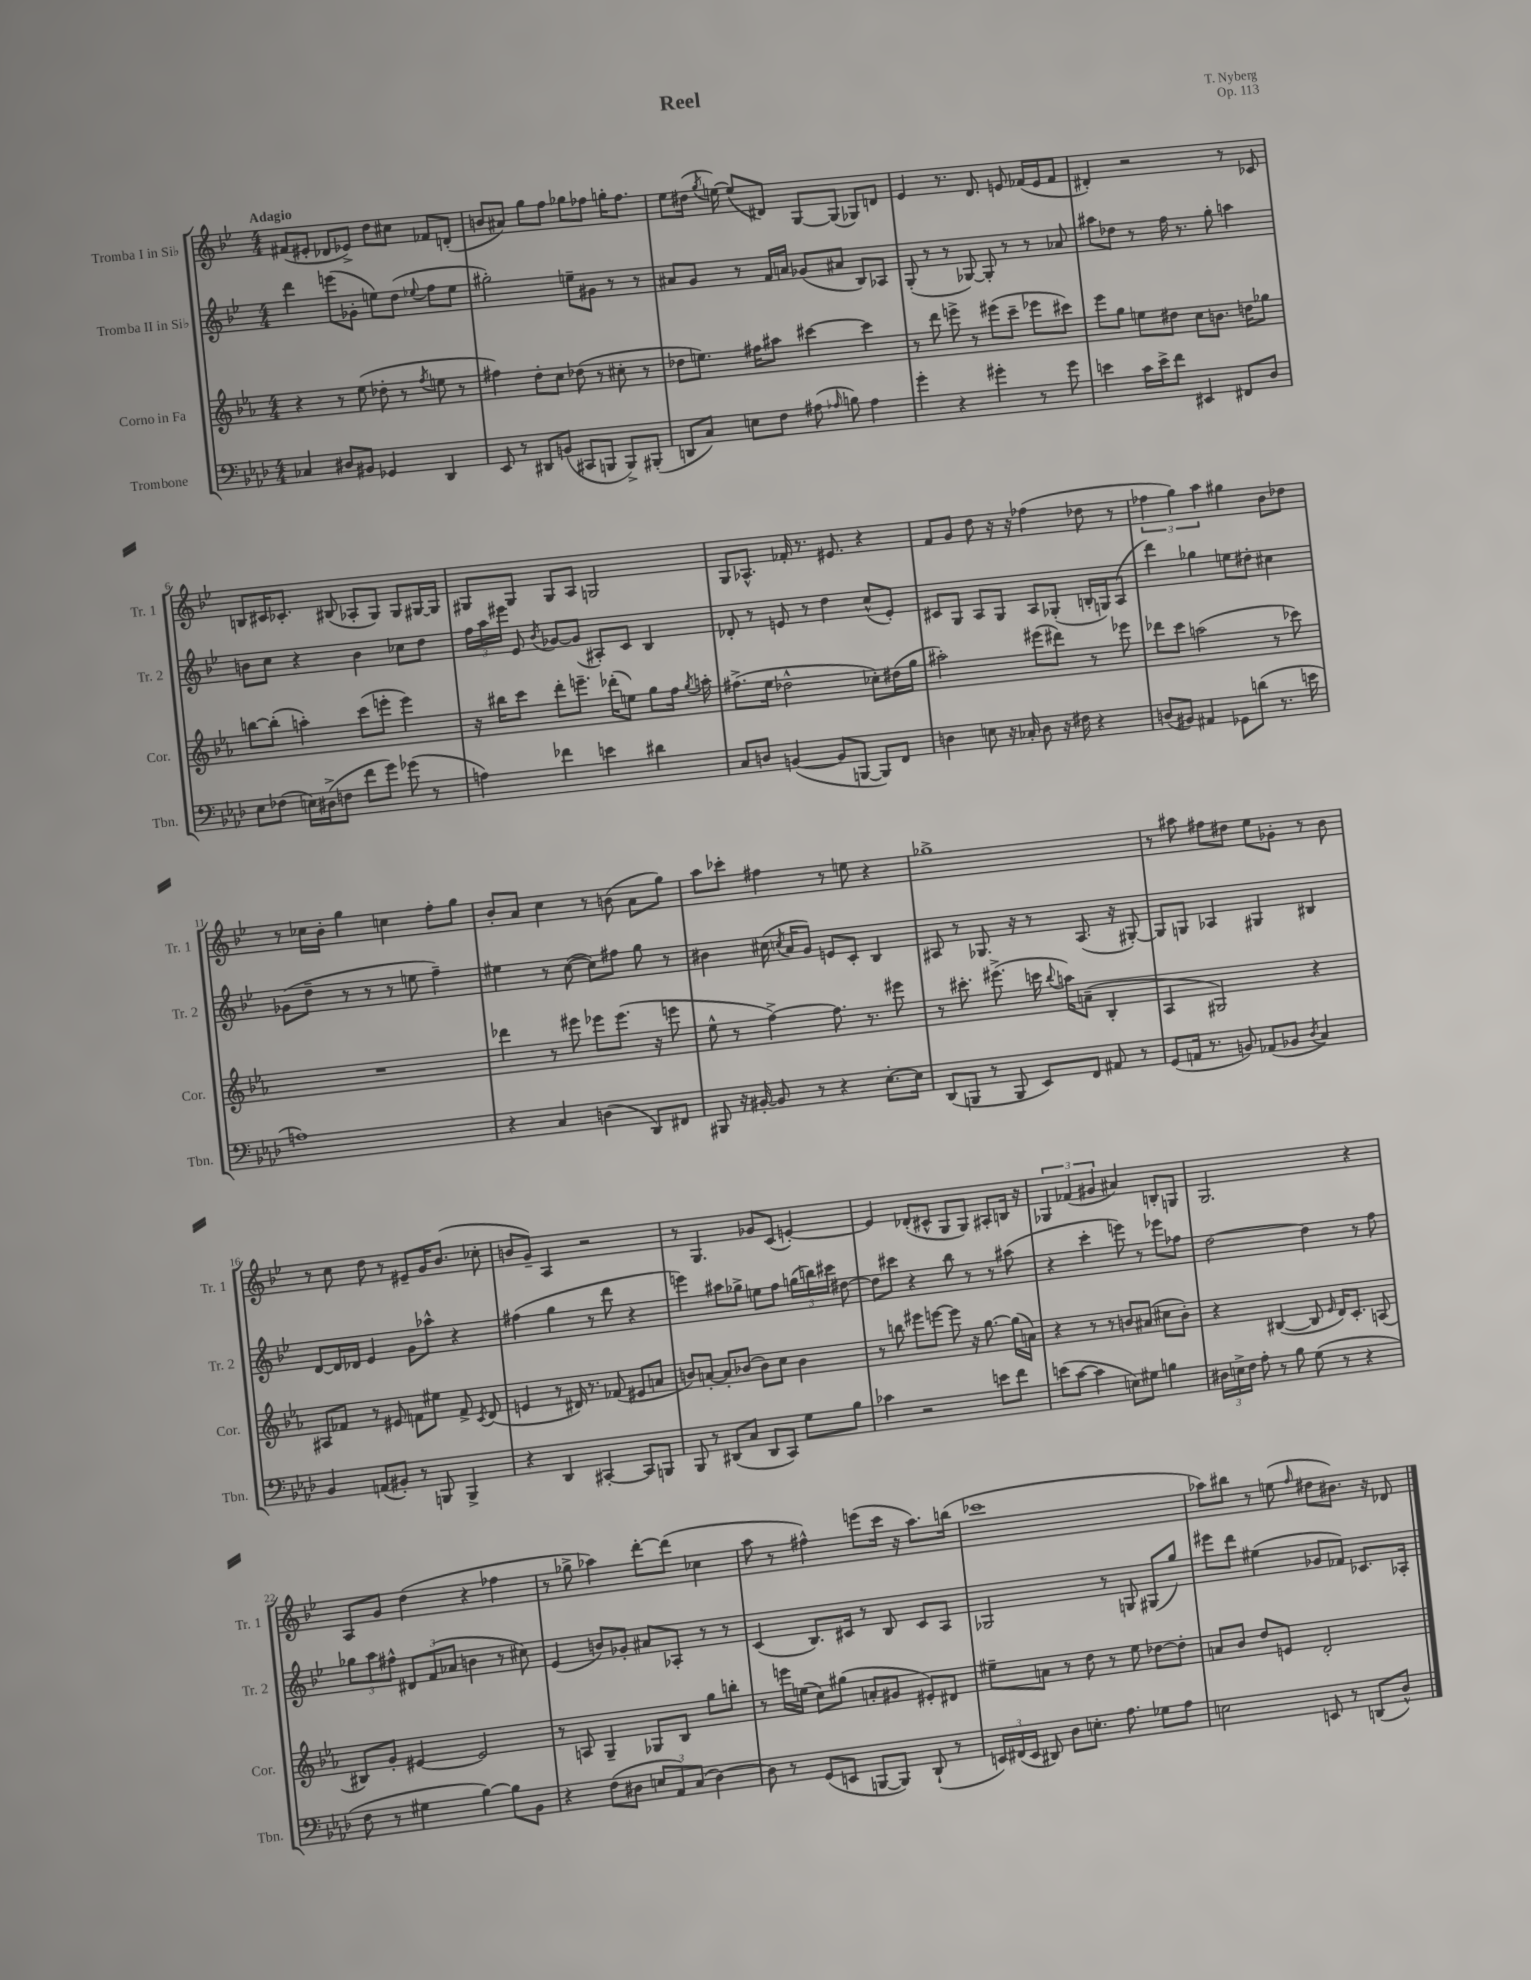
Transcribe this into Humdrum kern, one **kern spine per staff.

**kern	**kern	**kern	**kern
*part4	*part3	*part2	*part1
*staff4	*staff3	*staff2	*staff1
*I"Trombone	*I"Corno in Fa	*I"Tromba II in Si♭	*I"Tromba I in Si♭
*I'Tbn.	*I'Cor.	*I'Tr. 2	*I'Tr. 1
*clefF4	*clefG2	*clefG2	*clefG2
*k[b-e-a-d-]	*k[b-e-a-]	*k[b-e-]	*k[b-e-]
*M4/4	*M4/4	*M4/4	*M4/4
=1	=1	=1	=1
!	!	!	!LO:TX:a:B:t=Adagio
4C-X/	4r	4ddd\	(8f#X/L
.	.	.	8e#X'/J
8D#X/L	8r	(8eeen\L	8d-X/L
8BB#X/J	(8ee-\	8g-X'\J	8e-X^/J)
4GG-X/	8dd-X'\	8een\L)	8dd\L
.	8r	(8dd\J	8cc#X\J
.	8qff/	8qqee-X/	.
4DD-/	8een\	8ff\L	8f-X/L
.	8r	8ee-\J	(8dn'/J
=2	=2	=2	=2
8EE-/	4ff#X\)	2gg#X'\)	8bn/L
8r	.	.	8a#X/J)
8DD#X/L	8dd'\L	.	8gg\L
(8BBn/J	8cc\J	.	8ff\J
8CC#X/L	(8dd-X\	8een~\L	8gg-X\L
8BBBn/J	8r	8g#X\J	8ff-X\J
8BBB^/L)	8cc#X'\	8r	16ggn'\KL
.	.	.	8.ff-\J
(8BBB#X'/J	8r	8r	.
=3	=3	=3	=3
8DDn/L	8dd-X\L	8a#X/L	8ee-\L
8C/J)	8.een\J)	8g/J	(16dd#X\Jk
.	.	.	8qgg/
.	.	.	[16een\)
8En\L	.	8r	(8ee/L]
.	16ff#X\KL	.	.
8F\J	8aa#X\J	16f/LL	8d#X/J)
.	.	16an/JJ	.
(8A#X\	[4ccc#X\	(8g-X/L	[8G/L
16qqA-X/	.	.	.
8Bn\)	.	8a#X/J	(8G/J]
4A-\	4ccc#\]	8B-/L)	8G-X/L)
.	.	8A-X/J	8dn/J
=4	=4	=4	=4
4g'\	8r	(8G'/	4e-/
.	8ddd\	8r	.
4r	8eeen^\	8r	8.r
.	8r	[8G-X/)	.
.	.	.	8.d/
4g#X'\	(8eee#X\L	8G-'/]	.
.	8ccc~\J	8r	8en/
8r	8eee-X\L	8r	(16f-X/LL
.	.	.	16e/J
8g#\	8ccc#X\J)	8a-X/	8f-/J
=5	=5	=5	=5
4en\	8eee-\L	8aa#X\L	4d#X'/)
.	8gg\J	8dd-X\J	.
16c\LL	8een\L	8r	2r
16e^\J	.	.	.
8f\J	8dd#X\J	16ff\	.
.	.	8.r	.
4EE#X/	8cc\L	.	.
.	8.bn\J	8gg'\	.
8FF#X/L	.	4aan\	8r
.	16ddn\KL	.	.
8D-/J	8gg-X\J	.	8c-X/
!!LO:LB:g=z
=6	=6	=6	=6
8E-\L	[8bbn\L	8bn\L	8Bn/L
(8F-X\J	(8bb'\J]	8cc\J	16c#X/K
.	.	.	8.c-X'/J
16En\LL)	4aan'\)	4r	.
(16D#X^\J	.	.	.
8Fn\J	.	.	(8B#X/
8f\L	(8ccc\L	4b\	8A-X'/L
8g\J)	8eeen'\J	.	8G/J)
(8g-X\	4eee\)	8cc-X\L	8G/L
8r	.	8dd\J	[16G#X/L
.	.	.	16G#/JJ]
=7	=7	=7	=7
4An\)	16r	24ff\LL	8G#X/L
.	.	24aa\	.
.	16bb#X\KL	.	.
.	.	24eee#X\JJ	.
.	8ccc\J	8e-/	8G#/J
.	.	8qb-/	.
4f-X\	8ddd'\L	[8g-X/L	8G#/L
.	8.eeen~\J	(8g-/J]	8A/J
4en\	.	8A#X'/L)	2Gn/
.	(16ddd-X'\KL	.	.
.	8een\J)	8c/J	.
4d#X\	8gg\L	4B-/	.
.	16ff\Jk	.	.
.	8qgg/	.	.
.	16aan'\	.	.
=8	=8	=8	=8
8C/L	(8.ff#X^\L	8d-X'/	8G/L
8Dn/J	.	8r	8.A-X^^/J
.	16ee-\Jk	.	.
([4BBn/	2dd-X^^\	8en/	.
.	.	.	16f-X'/
.	.	8r	8.r
8BB/L]	.	4dd\	.
.	.	.	8.e#X/
[8BBBn/J	.	.	.
8BBB/L])	8cc-X'\L)	(8cc^^/L	4r
8FF/J	(16dd#X\L	8e'/J)	.
.	16gg\JJ	.	.
=9	=9	=9	=9
4Dn\	2aa#X'\)	8c#X/L	8f/L
.	.	8G/J	8g/J
8En\	.	8A/L	8dd\
16r	.	8G/J	16r
16C-X'/	.	.	16r
8D\	(8eee#X\L	8A/L	(4ff-X\
16r	8ddd#X\J)	(8G-X'/J	.
16F#X\	.	.	.
4r	8r	16Bn'/LL	8dd-X\
.	.	16Gn/J)	.
.	8eee-X\	(8A/J	8r
=10	=10	=10	=10
(8Dn/L	8ddd-X\L	4ddd\)	6ff-X\
8BB#X/J)	8ccc\J	.	.
.	.	.	6gg\)
4AA#X/	(2aan\	4gg-X\	.
.	.	.	6aa\
8GG-X\L	.	8een\L	4gg#X\
(8dn\J	.	8dd#X'\J	.
8.r	8r	4cc#X\	8b-\L
.	8ccc-X\)	.	8dd-X\J
16en\	.	.	.
!!LO:LB:g=z
=11	=11	=11	=11
1An)	1r	(8g-X\L	8r
.	.	8dd~\J	16cc-X\LL
.	.	.	16b-'\JJ
.	.	8r	4gg\
.	.	8r	.
.	.	8r	4ccn\
.	.	8een\	.
.	.	4ff~\)	8ff'\L
.	.	.	8gg\J
=12	=12	=12	=12
4r	4ddd-X\	4ee#X\	8b-'/L
.	.	.	8a/J
4C/	8r	8r	4cc\
.	8eee#X\	([8cc\	.
(4Dn\	8eee-X\L	8cc\L])	8r
.	(8.eee-\J	8ff#X\J	(8bn\
8DD-/L)	.	8gg\	8a\L
.	16r	.	.
8FF#X/J	8eeen\	8r	8gg\J)
=13	=13	=13	=13
8BBB#X/	8ee-^^\	4b#X\	8aa\L
16r	8r	.	8ccc-X'\J
[16BB#X'/	.	.	.
8BB#/]	[4ff^\)	(16cc#X\	4ff#X\
.	.	8qccn/	.
.	.	16a/KL	.
8r	.	8g/J)	.
4r	8.ff\]	8en/L	8r
.	.	8c'/J	8een\
.	8.r	.	.
[8.E-'\L	.	4B-/	4r
.	8eee#X\	.	.
16E-\Jk]	.	.	.
=14	=14	=14	=14
(8DD-/L	8r	8A#X/	1gg-X^
8BBBn/J	8.ccc#X'\	8r	.
8r	.	8.G-X/	.
.	(8.eee#X^\	.	.
8BBB/	.	.	.
.	.	16r	.
8EE-/L)	16cccn\	8r	.
.	8qqbb-/	.	.
.	16aan\KL)	.	.
8FF/J	(8an~\J	(8.A#/	.
8AA#X/	4B-'/	.	.
.	.	16r	.
8r	.	[8G#X'/)	.
=15	=15	=15	=15
(8GG/L	4A-/	8G#/L]	8r
16AAn/Jk	.	8Gn/J	8aa#X\
8.r	.	.	.
.	2G#X/)	4A-X/	8ff#X\L
8BBn/)	.	.	8dd#X\J
(8AA-X/L	.	4G#X/	8ee-\L
8BB-X/J	.	.	8g-X'\J
8qD-/	.	.	.
4C/)	4r	4B#X/	8r
.	.	.	8b-\
!!LO:LB:g=z
=16	=16	=16	=16
4BB-/	8A#X/L	[8d/L	8r
.	8f-X/J	16d/L]	8cc\
.	.	16d-X/JJ	.
(8AAn/L	8r	4e-/	8dd\
8BB#X'/J)	8e#X/	.	8r
8r	8fn\L	8g\L	8e#X~/L
8BBBn/	8ee#X\J	8aa-X^^\J	16g/K
.	.	.	(8.b-/J
4BBB^/	8f^/	4r	.
.	8qc/	.	.
.	(8d/	.	8cc-X'\
=17	=17	=17	=17
4r	4en/	(4ff#X\	8bn/L
.	.	.	8g~/J)
4DD-/	8r	4gg\	4A/
.	16d#X/)	.	.
.	8.r	.	.
[4CC#X'/	.	8r	2r
.	(8f-X/	8ddd\	.
8CC#/L]	8e#X/L	4r	.
8BBBn/J	8an/J	.	.
=18	=18	=18	=18
8BBB-/	8bn/L)	4eeen\)	8r
8r	[8an'/J	.	4.G/
(8DD#X/L	8a'/L]	8aa#X\L	.
8C/J	(8b-X/J	8gg-X^\J	.
8DD#/L	8b-\L)	8een\L	8g-X/L
8CC/J)	8cc\J	8ff\J	(8c/J
8G\L	4b-\	(24ggn\LL	[4en'/)
.	.	24bbn\)	.
.	.	24ccc#X\JJ	.
8B-\J	.	[8dd#X\	.
=19	=19	=19	=19
4c-X\	8r	8dd#\L]	4e/]
.	8bbn\	8ccc#X\J	.
2r	8eee#X\L	4r	(8d-X'/L
.	[8eeen\J	.	8c#X^^/J
.	8eee\]	8bb-\	8G/L
.	16r	8r	8G/J)
.	[8.gg\	.	.
8en\L	.	8r	8A#X'/L
8f\J	(16gg\LL]	(8aa#X\	16Bn/Jk
.	16an\JJ)	.	16r
=20	=20	=20	=20
(8en\L	4r	4r	6G-X/
[8c\J	.	.	.
.	.	.	(6f-X/
4c\]	8r	4ccc'\	.
.	.	.	6g#X/
.	8r	.	.
8En\L)	8bn/L	8eeen\)	4a#X/)
8G#X\J	(8a#X/J	8r	.
4Bn\	8cc#X\L	8eee-X\L	8Bn'/L
.	8b'\J)	8ff-X\J	8Gn/J
=21	=21	=21	=21
24D#X\LL	4r	[2dd\	2.G/
24En^\	.	.	.
24F\JJ	.	.	.
8A-'\	.	.	.
8r	([4B#X/	.	.
8B-\	.	.	.
(8G\	8B#/]	4dd\]	.
.	16qqe-/	.	.
8r	16d/KL)	.	.
.	8.c'/J	.	.
4r	.	8r	4r
.	(8An/	8ff\	.
!!LO:LB:g=z
=22	=22	=22	=22
8F\	8B#X/L)	12gg-X\L	8A/L
.	.	12aa\	.
8r	8g'/J	.	8g/J
.	.	12ff#X^^\J	.
4G#X\	[4e#X/	12d#X/L	(4dd\
.	.	(12f/	.
.	.	12a-X/J	.
[4B-\)	2e#/]	4bn\	4r
8B-\L]	.	8r	4ff-X\
8BB-\J	.	8cc#X\)	.
=23	=23	=23	=23
4r	8r	(4e-/	8r
.	8An/	.	8gg-X^\
(8F\L	4G~/	8bn/L)	4aa-X\)
8D#X\J	.	8g-X'/J	.
12En/L	8G-X/L	8a#X/L	[8ddd'\L
12AA-/)	.	.	.
.	8B-/J	8A-X'/J	(8ddd\J]
(12C/J	.	.	.
[4D#\)	8gg\L	8r	4cc-X\
.	8bbn'\J	8r	.
=24	=24	=24	=24
8D#\]	8r	(4c/	8aa\
8r	16eeen\LL	.	8r
.	(16een\JJ	.	.
(8GG/L	8cc\L)	8.B-/L)	4ff#X^^\)
8EEn/J	(8gg#X\J	.	.
.	.	16c#X/Jk	.
[8BBBn/L	8an'/L	8r	(8eeen\L
8BBB/J])	8g#X/J	8B-/	16ccc\Jk
.	.	.	16r
(8DD-`/	8e#X'/L)	8c#/L	8.aa\L)
8r	8d#X/J	8A/J	.
.	.	.	(16bbn\Jk
=25	=25	=25	=25
24EEn/LL)	8ee#X~\L	2G-X/	1ccc-X
(24FF#X/	.	.	.
24EE/JJ	.	.	.
8DD#X/)	8an\J	.	.
8D-\L	8r	.	.
8.En'\J	8dd\	.	.
.	8r	8r	.
8.A-\	.	.	.
.	8ee#\	8Gn/	.
8G-X\L	[8dd-X\L	(8G#X/L	.
8A-\J	8dd-'\J]	8gg/J)	.
=26	=26	=26	=26
2En\	8an/L	8eee#X\L	8aa-X\L)
.	8b-/J	8ddd\J	8bb#X\J
.	8dd/L	(4ee#X\	8r
.	8en/J	.	(8een\
.	.	.	16qqff/
8EEn/	2d'/	8g-X/L	8dd#X\L
8r	.	8f-X/J)	8.b#X\J)
(8DDn/L	.	8.c-X/L	.
.	.	.	16r
8D-^^/J)	.	.	8d-X/
.	.	16A-X'/Jk	.
==	==	==	==
*-	*-	*-	*-
